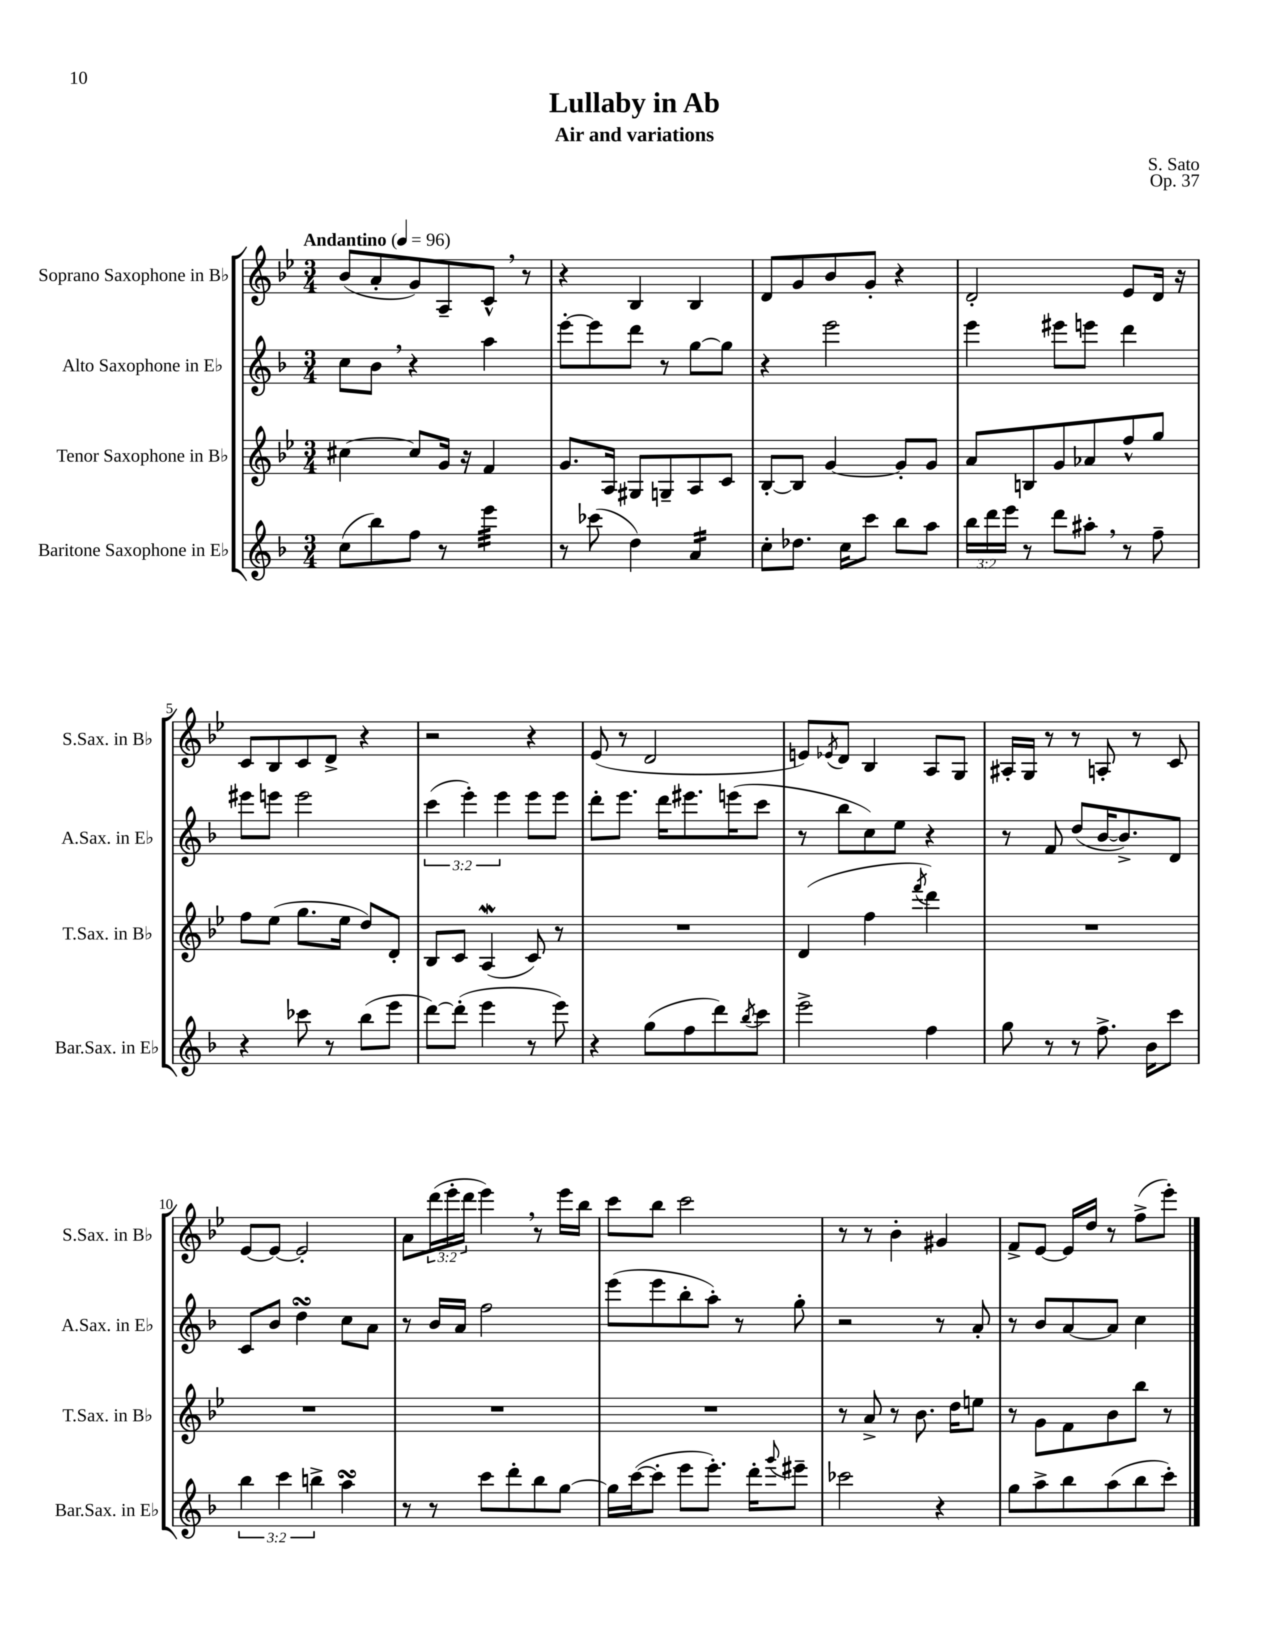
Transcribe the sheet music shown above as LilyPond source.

\header { title = "Lullaby in Ab" composer = "S. Sato" subtitle = "Air and variations" opus = "Op. 37" }
<<
\new StaffGroup <<
\new Staff = "s0" \with { instrumentName = "Soprano Saxophone in Bb" shortInstrumentName = "S.Sax. in Bb" } {
    \clef treble \key bes \major \numericTimeSignature \time 3/4 \override Staff.TupletNumber.text = #tuplet-number::calc-fraction-text \tempo "Andantino" 4 = 96
    bes'8( a'8-. g'8) a8-- c'8-^ \breathe r8 |
    r4 bes4 bes4 |
    d'8 g'8 bes'8 g'8-. r4 |
    d'2-. ees'8 d'16 r16 |
    c'8 bes8 c'8 d'8-> r4 |
    r2 r4 |
    ees'8( r8 d'2 |
    e'8) \acciaccatura { ees'8 } d'8 bes4 a8 g8 |
    ais16-. g16 r8 r8 a8-. r8 c'8 |
    ees'8~ ees'8~ ees'2-. |
    a'8 \tuplet 3/2 { d'''16( ees'''16-. d'''16 } ees'''4) \breathe r8 ees'''16 bes''16 |
    c'''8 bes''8 c'''2 |
    r8 r8 bes'4-. gis'4 |
    f'8-> ees'8~ ees'16 d''16 r8 f''8->( ees'''8-.) \bar "|." |
}
\new Staff = "s1" \with { instrumentName = "Alto Saxophone in Eb" shortInstrumentName = "A.Sax. in Eb" } {
    \clef treble \key f \major \numericTimeSignature \time 3/4 \override Staff.TupletNumber.text = #tuplet-number::calc-fraction-text
    c''8 bes'8 \breathe r4 a''4 |
    e'''8~-. e'''8 d'''8 r8 g''8~ g''8 |
    r4 e'''2 |
    e'''4 eis'''8 e'''8 d'''4 |
    eis'''8 e'''8 e'''2 |
    \tuplet 3/2 { c'''4( e'''4-.) e'''4 } e'''8 e'''8 |
    d'''8-. e'''8. d'''16 eis'''8. e'''16( c'''8 |
    r8 bes''8 c''8) e''8 r4 |
    r8 f'8 d''8( bes'16~ bes'8.->) d'8 |
    c'8 bes'8 d''4\turn c''8 a'8 |
    r8 bes'16 a'16 f''2 |
    e'''8( e'''8 bes''8-. a''8-.) r8 g''8-. |
    r2 r8 a'8-. |
    r8 bes'8 a'8~ a'8 c''4 \bar "|." |
}
\new Staff = "s2" \with { instrumentName = "Tenor Saxophone in Bb" shortInstrumentName = "T.Sax. in Bb" } {
    \clef treble \key bes \major \numericTimeSignature \time 3/4
    cis''4~ cis''8 g'16 r16 f'4 |
    g'8. a16 gis8 g8-- a8 c'8 |
    bes8~-. bes8 g'4~ g'8-. g'8 |
    a'8 b8 g'8 aes'8 f''8-^ g''8 |
    f''8 ees''8( g''8. ees''16 d''8) d'8-. |
    bes8 c'8 a4\mordent( c'8) r8 |
    R2. |
    d'4( f''4 \acciaccatura { f'''8 } d'''4) |
    R2. |
    R2. |
    R2. |
    R2. |
    r8 a'8-> r8 bes'8. d''16 e''8 |
    r8 g'8 f'8 bes'8 bes''8 r8 \bar "|." |
}
\new Staff = "s3" \with { instrumentName = "Baritone Saxophone in Eb" shortInstrumentName = "Bar.Sax. in Eb" } {
    \clef treble \key f \major \numericTimeSignature \time 3/4 \override Staff.TupletNumber.text = #tuplet-number::calc-fraction-text
    c''8( bes''8) f''8 r8 e'''4:32 |
    r8 ces'''8( d''4) a'4:16 |
    c''8-. des''8. c''16 c'''8 bes''8 a''8 |
    \tuplet 3/2 { bes''16 d'''16 e'''16 } r8 d'''8 ais''8-. \breathe r8 f''8-- |
    r4 ces'''8 r8 bes''8( e'''8 |
    d'''8~) d'''8-.( e'''4 r8 e'''8) |
    r4 g''8( f''8 d'''8) \acciaccatura { bes''8 } c'''8 |
    e'''2-> f''4 |
    g''8 r8 r8 f''8.-> bes'16 c'''8 |
    \tuplet 3/2 { bes''4 c'''4 b''4-> } a''4\turn |
    r8 r8 c'''8 d'''8-. bes''8 g''8~ |
    g''16 c'''16~( c'''8-. e'''8 e'''8.-.) d'''16-. \appoggiatura { g'''8 } eis'''8-- |
    ces'''2 r4 |
    g''8 a''8-> bes''8 a''8( bes''8 c'''8-.) \bar "|." |
}
>>
>>
